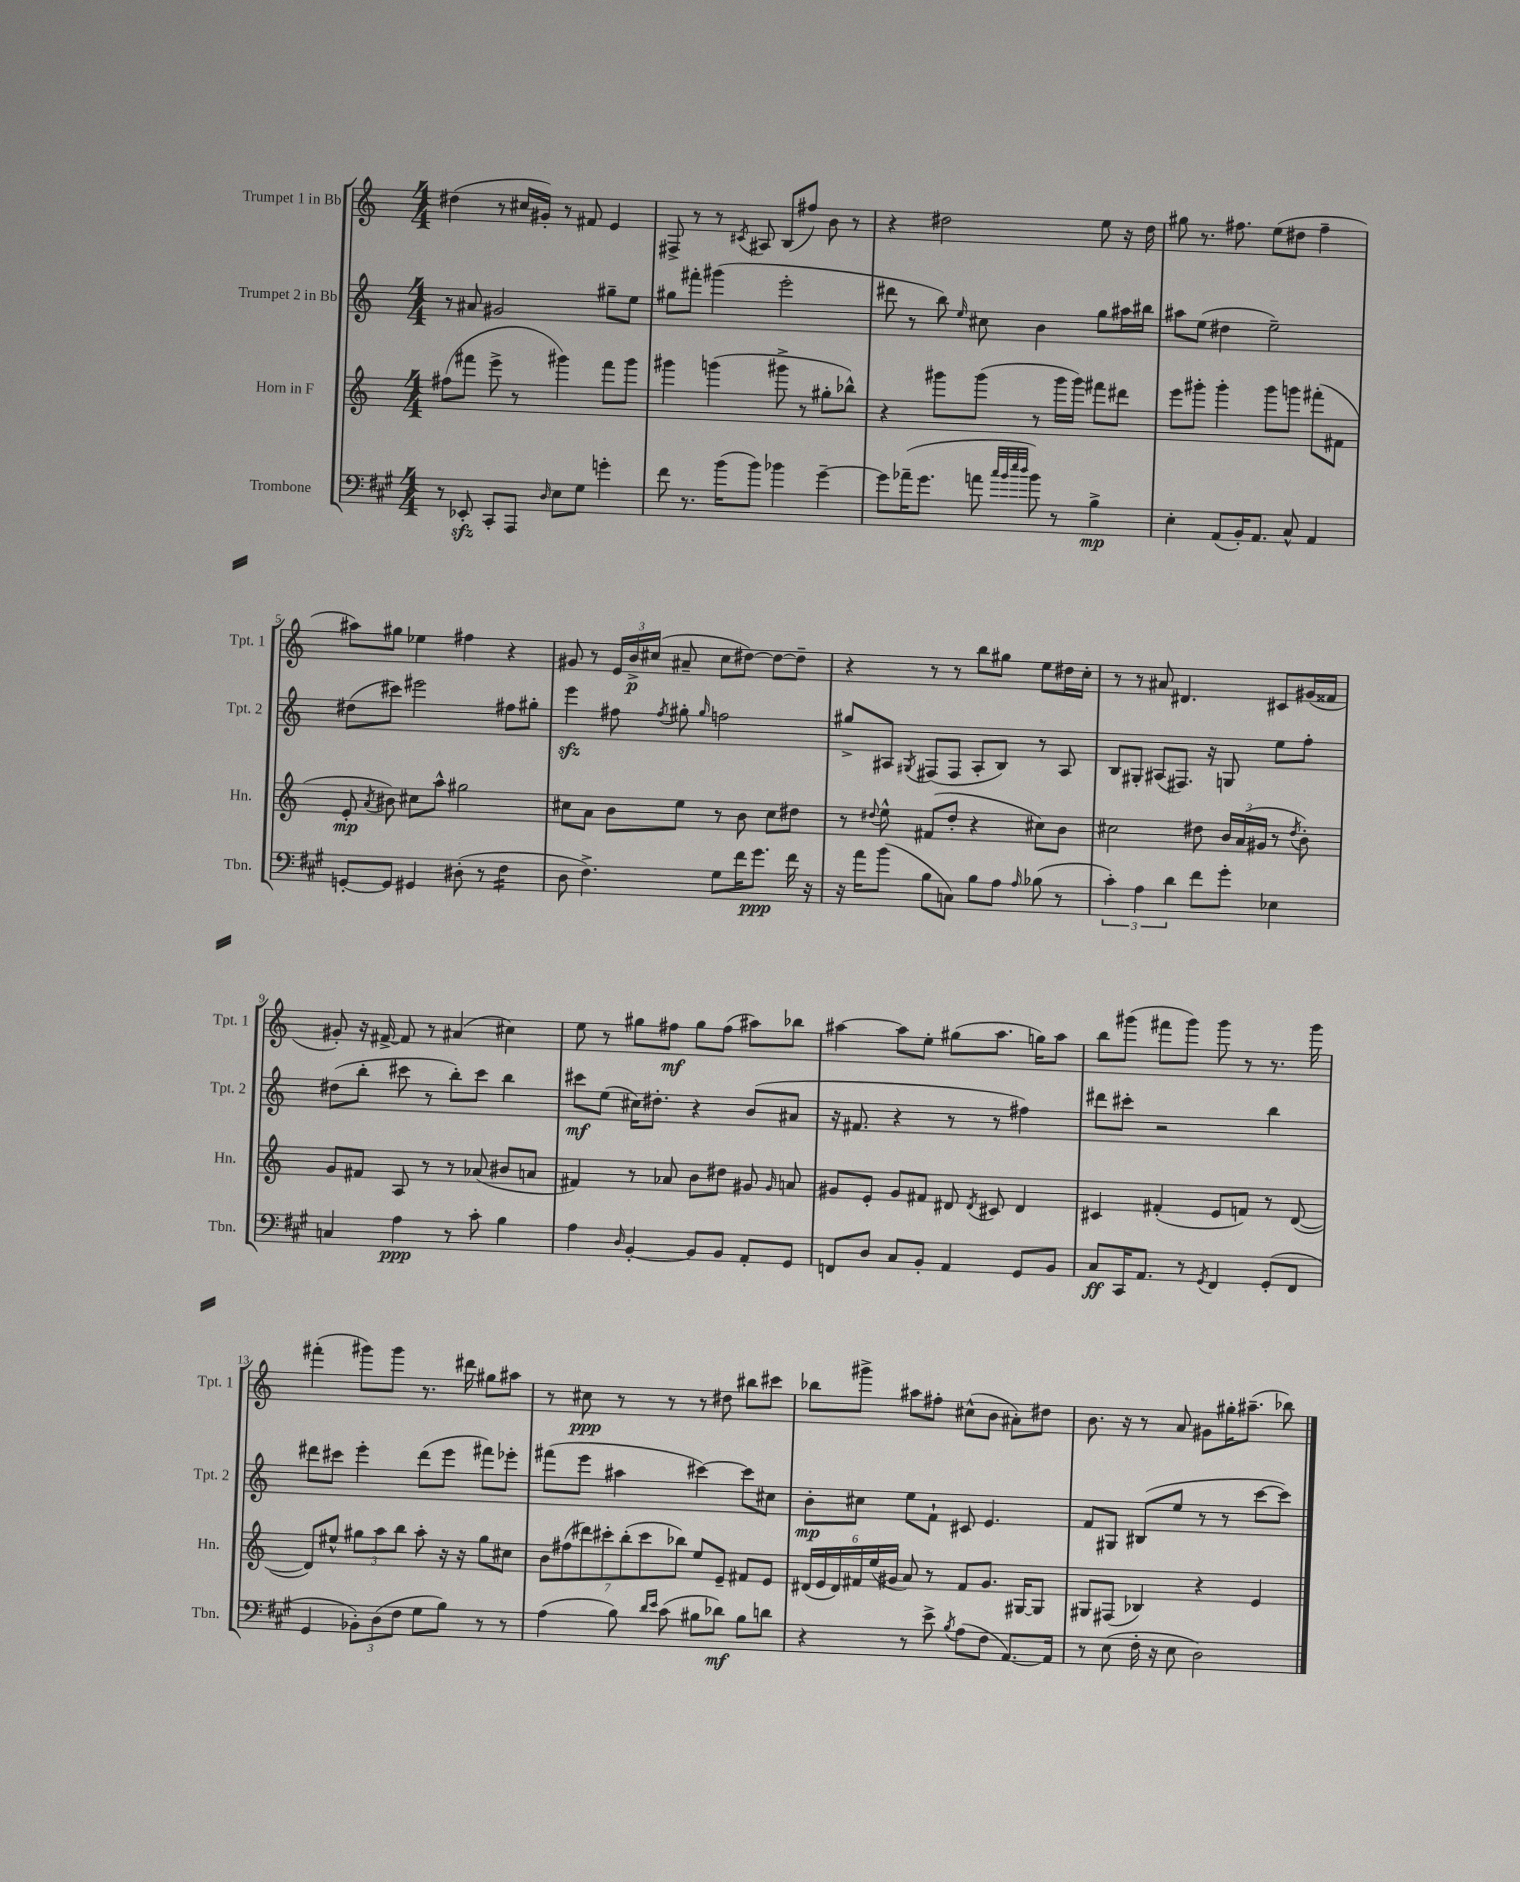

**kern	**dynam	**kern	**dynam	**kern	**dynam	**kern	**dynam
*part4	*part4	*part3	*part3	*part2	*part2	*part1	*part1
*staff4	*staff4	*staff3	*staff3	*staff2	*staff2	*staff1	*staff1
*I"Trombone	*	*I"Horn in F	*	*I"Trumpet 2 in Bb	*	*I"Trumpet 1 in Bb	*
*I'Tbn.	*	*I'Hn.	*	*I'Tpt. 2	*	*I'Tpt. 1	*
*clefF4	*	*clefG2	*	*clefG2	*	*clefG2	*
*k[f#c#g#]	*	*k[]	*	*k[]	*	*k[]	*
*M4/4	*	*M4/4	*	*M4/4	*	*M4/4	*
=1	=1	=1	=1	=1	=1	=1	=1
8r	.	(8ff#X\L	.	8r	.	(4dd#X\	.
8EE-Xzz'/	.	8fff#X\J	.	8a#X/	.	.	.
8CC#'/L	.	8eee^\	.	2g#X/	.	8r	.
8AAA/J	.	8r	.	.	.	16cc#X/LL	.
.	.	.	.	.	.	16g#X'/JJ)	.
16qqD/	.	.	.	.	.	.	.
8E\L	.	4ggg#X\)	.	.	.	8r	.
8G#\J	.	.	.	.	.	8f#X/	.
4gn'\	.	8fff#\L	.	8gg#X~\L	.	4e/	.
.	.	8ggg#\J	.	8ee\J	.	.	.
=2	=2	=2	=2	=2	=2	=2	=2
8f#\	.	4ggg#X\	.	8gg#X\L	.	8F#X^/	.
8.r	.	.	.	8fff#X'\J	.	8r	.
.	.	(4gggn\	.	(4ggg#X\	.	8r	.
(16b\KL	.	.	.	.	.	.	.
.	.	.	.	.	.	8qc#X/	.
8b\J)	.	.	.	.	.	8A#X/	.
4b-X\	.	8ggg#X^\	.	2eee'\	.	(8B/L	.
.	.	8r	.	.	.	8ff#X/J)	.
[4g#~\	.	8gg#X'\L	.	.	.	8b\	.
.	.	8bb-X^^\J)	.	.	.	8r	.
=3	=3	=3	=3	=3	=3	=3	=3
8g#\L]	.	4r	.	8ddd#X\	.	4r	.
(16a-X~\K	.	.	.	8r	.	.	.
8.g#\J	.	.	.	.	.	.	.
.	.	8ggg#X\L	.	8bb\)	.	2dd#X\	.
.	.	.	.	16qqee/	.	.	.
8an\	.	(8ggg#\J	.	8cc#X\	.	.	.
32qqcc#/LLL	.	.	.	.	.	.	.
32qqb/	.	.	.	.	.	.	.
32qqee/	.	.	.	.	.	.	.
32qqdd/JJJ	.	.	.	.	.	.	.
8b\)	.	8r	.	4b\	.	.	.
8r	.	16ggg#\LL	.	.	.	.	.
.	.	16ggg#\JJ)	.	.	.	.	.
4B^\	mp	8fff#X\L	.	8gg\L	.	8ee\	.
.	.	8ddd#X\J	.	16aa#X\L	.	16r	.
.	.	.	.	16bb#X\JJ	.	16dd#\	.
=4	=4	=4	=4	=4	=4	=4	=4
4E'\	.	8eee\L	.	8aa#X\L	.	8gg#X\	.
.	.	8ggg#X'\J	.	(8ee\J	.	8.r	.
(8AA/L	.	4ggg#'\	.	4dd#X\	.	.	.
.	.	.	.	.	.	8.ff#X\	.
16BB'/K)	.	.	.	.	.	.	.
8.AA/J	.	.	.	.	.	.	.
.	.	8ggg#\L	.	2ee~\)	.	(8ee\L	.
8C#^^/	.	8gggn\J	.	.	.	8dd#X\J	.
4AA/	.	(8fff#X'\L	.	.	.	4ff#~\	.
.	.	8f#X\J	.	.	.	.	.
!!LO:LB:g=z
=5	=5	=5	=5	=5	=5	=5	=5
[8GGn'/L	.	8e'/	mp	(8dd#X\L	.	8aa#X\L)	.
.	.	8qa/	.	.	.	.	.
8GG/J]	.	8b#X\)	.	8ccc#X\J)	.	8gg#X\J	.
4GG#X/	.	8cc#X\L	.	2eee#X\	.	4ee-X\	.
.	.	8aa^^\J	.	.	.	.	.
(8D#X'\	.	2gg#X\	.	.	.	4ff#X\	.
8r	.	.	.	.	.	.	.
*tremolo	*	*	*	*	*	*	*
16F#\LL	.	.	.	8ff#X\L	.	4r	.
16F#\	.	.	.	.	.	.	.
16F#\	.	.	.	8gg#X'\J	.	.	.
16F#\JJ	.	.	.	.	.	.	.
*Xtremolo	*	*	*	*	*	*	*
=6	=6	=6	=6	=6	=6	=6	=6
8D\	.	8cc#X\L	.	4eeezz\	.	8g#X/	.
4.F#^\)	.	8a\J	.	.	.	8r	.
.	.	8b\L	.	8ff#X\	.	24e/LL	.
.	.	.	.	.	.	24b^/	p
.	.	.	.	.	.	(24cc#X/JJ	.
.	.	.	.	8qff#/	.	.	.
.	.	8ee\J	.	8gg#X'\	.	8a#X~/	.
.	.	.	.	16qqgg#/	.	.	.
8G#\L	.	8r	.	2ffn\	.	8cc#\L	.
16f#\K	.	8b\	.	.	.	[8dd#X\J)	.
8.g#\J	ppp	.	.	.	.	.	.
.	.	8cc#\L	.	.	.	8dd#\L_	.
16f#\	.	8dd#X\J	.	.	.	8dd#~\J]	.
16r	.	.	.	.	.	.	.
=7	=7	=7	=7	=7	=7	=7	=7
16r	.	8r	.	8gg#X^/L	.	4r	.
16a\KL	.	.	.	.	.	.	.
.	.	8qqdd#X/	.	.	.	.	.
(8b\J	.	8ee^^\	.	8A#X/J	.	.	.
.	.	.	.	8qG#X/	.	.	.
8B\L	.	(8f#X/L	.	(8F#X/L	.	8r	.
8Cn\J)	.	8dd#'/J	.	8F#/J	.	8r	.
8B\L	.	4r	.	8A#'/L	.	8bb\L	.
8A\J	.	.	.	8B/J)	.	8gg#X\J	.
16qqA/	.	.	.	.	.	.	.
(8B-X\	.	8cc#X\L)	.	8r	.	8ee\L	.
8r	.	8b\J	.	8A#/	.	16dd#X\L	.
.	.	.	.	.	.	16cc'\JJ	.
=8	=8	=8	=8	=8	=8	=8	=8
6c#'\)	.	2cc#X\	.	8B/L	.	8r	.
.	.	.	.	8G#X'/J	.	8r	.
6A\	.	.	.	.	.	.	.
.	.	.	.	(8A#X/L	.	8a#X/	.
6d\	.	.	.	.	.	.	.
.	.	.	.	8.F#X/J)	.	4.d#X/	.
8f#\L	.	8dd#X\	.	.	.	.	.
.	.	.	.	16r	.	.	.
8g#'\J	.	24b/LL	.	8Gn/	.	.	.
.	.	(24a/	.	.	.	.	.
.	.	24g#X/JJ	.	.	.	.	.
4E-X\	.	8r	.	8ee\L	.	8c#X/L	.
.	.	8qdd#/	.	.	.	.	.
.	.	8b'\)	.	8ff'\J	.	(16g#X/L	.
.	.	.	.	.	.	16f##X/JJ	.
!!LO:LB:g=z
=9	=9	=9	=9	=9	=9	=9	=9
4Cn/	.	8g/L	.	(8dd#X\L	.	8g#X'/)	.
.	.	8f#X/J	.	8bb'\J	.	16r	.
.	.	.	.	.	.	[16f#X^/	.
4A\	ppp	8A/	.	8ccc#X\	.	8f#/]	.
.	.	8r	.	8r	.	8r	.
8r	.	8r	.	8bb'\L)	.	(4a#X/	.
8c#'\	.	(8a-X/	.	8ccc#\J	.	.	.
4B\	.	8b#X/L	.	4bb\	.	4cc#X\)	.
.	.	8an/J	.	.	.	.	.
=10	=10	=10	=10	=10	=10	=10	=10
4A\	.	4f#X/)	.	8ccc#X\L	mf	8ee\	.
.	.	.	.	(8ee\J	.	8r	.
16qqD/	.	.	.	.	.	.	.
[4BB'/	.	8r	.	16cc#X\KL)	.	8gg#X\L	.
.	.	.	.	8.dd#X'\J	.	.	.
.	.	8a-X/	.	.	.	8ff#X\J	mf
8BB/L]	.	8b\L	.	4r	.	8gg#\L	.
8BB/J	.	8dd#X\J	.	.	.	(8ff#\J	.
8AA'/L	.	8g#X/	.	(8b/L	.	8aa#X\L)	.
.	.	16qqg#/	.	.	.	.	.
8GG#/J	.	8an/	.	8a#X/J	.	8bb-X\J	.
=11	=11	=11	=11	=11	=11	=11	=11
8FFn/L	.	8g#X/L	.	16r	.	[4aa#X\	.
.	.	.	.	8.f#X/	.	.	.
8D/J	.	8e'/J	.	.	.	.	.
8C#/L	.	8g#/L	.	4r	.	8aa#\L]	.
8BB'/J	.	8f#X/J	.	.	.	8ee'\J	.
4AA/	.	8d#X/	.	8r	.	(8gg#X\L	.
.	.	8qd#/	.	.	.	.	.
.	.	8c#X/	.	8r	.	8.aa#\J	.
8GG#/L	.	4d#/	.	4ff#X\)	.	.	.
.	.	.	.	.	.	16ggn\KL)	.
8BB/J	.	.	.	.	.	8aa#\J	.
=12	=12	=12	=12	=12	=12	=12	=12
8C#/L	ff	4c#X/	.	8ddd#X\L	.	8bb\L	.
16CC#/K	.	.	.	8ccc#X'\J	.	(8ggg#X\J	.
8.AA/J	.	.	.	.	.	.	.
.	.	(4f#X'/	.	2r	.	8fff#X\L	.
8r	.	.	.	.	.	8ggg#\J)	.
8qGG#/	.	.	.	.	.	.	.
4FF#/	.	8e/L	.	.	.	8ggg#\	.
.	.	8fn/J)	.	.	.	8r	.
(8GG#'/L	.	8r	.	4bb\	.	8.r	.
8FF#/J	.	([8d/	.	.	.	.	.
.	.	.	.	.	.	16ggg#\	.
!!LO:LB:g=z
=13	=13	=13	=13	=13	=13	=13	=13
4GG#/	.	8d/L])	.	8ddd#X\L	.	(4fff#X'\	.
.	.	8ee#X^^/J	.	8ccc#X\J	.	.	.
12BB-X'\L)	.	12gg#X\L	.	4eee'\	.	8ggg#X\L)	.
(12D\	.	12aa\	.	.	.	.	.
.	.	.	.	.	.	8ggg#\J	.
12F#\J	.	12bb\J	.	.	.	.	.
8G#\L	.	8aa'\	.	(8ddd#\L	.	8.r	.
8B\J)	.	16r	.	8eee\J	.	.	.
.	.	16r	.	.	.	16ddd#X\	.
8r	.	8gg#\L	.	8fff#X\L)	.	8gg#X\L	.
8r	.	8cc#X\J	.	8eee-X'\J	.	8aa#X\J	.
=14	=14	=14	=14	=14	=14	=14	=14
(4A\	.	14b\L	.	(8fff#X\L	.	8r	.
.	.	(14ff#X\	.	.	.	.	.
.	.	.	.	8eee\J	.	8cc#X\	ppp
.	.	14ddd#X\)	.	.	.	.	.
.	.	14ccc#X'\	.	.	.	.	.
8B\)	.	.	.	4aa#X\	.	8r	.
.	.	(14bb'\	.	.	.	.	.
.	.	14ccc#\	.	.	.	.	.
16qqd/LL	.	.	.	.	.	.	.
16qqe/JJ	.	.	.	.	.	.	.
(8c#\	.	.	.	.	.	8r	.
.	.	14bb-X\J)	.	.	.	.	.
8B#X\L	.	8ee/L	.	[4ccc#X\)	.	8r	.
8d-X\J)	mf	8e~/J	.	.	.	8dd#X\	.
8B#\L	.	8f#X/L	.	8ccc#\L]	.	8bb#X\L	.
8dn\J	.	8e/J	.	8cc#X\J	.	8ccc#X\J	.
=15	=15	=15	=15	=15	=15	=15	=15
4r	.	(24d#X/LL	.	8b'\L	mp	8bb-X\L	.
.	.	24e/	.	.	.	.	.
.	.	24d#/)	.	.	.	.	.
.	.	24f#X/	.	8cc#X\J	.	8ggg#X^\J	.
.	.	(24ee/	.	.	.	.	.
.	.	24g#X/JJ	.	.	.	.	.
8r	.	8a/)	.	8ee\L	.	8aa#X\L	.
8e^\	.	8r	.	8f`\J	.	8ff#X'\J	.
8qB/	.	.	.	.	.	.	.
(8A\L	.	8f#/L	.	8c#X/	.	(8cc#X^^\L	.
8F#\J	.	8.g#/J	.	4.e/	.	8b\J	.
[8.AA/L)	.	.	.	.	.	8a#X'\L)	.
.	.	[16G#X/KL	.	.	.	.	.
.	.	8G#/J]	.	.	.	8dd#X\J	.
16AA/Jk]	.	.	.	.	.	.	.
=16	=16	=16	=16	=16	=16	=16	=16
8r	.	8G#X/L	.	8f/L	.	8.b\	.
(8E\	.	(8F#X/J	.	8G#X/J	.	.	.
.	.	.	.	.	.	16r	.
16F#'\	.	4B-X/)	.	(8B#X/L	.	8r	.
16r	.	.	.	.	.	.	.
8E\	.	.	.	8ee/J	.	8a/	.
2D\)	.	4r	.	8r	.	8g#X\L	.
.	.	.	.	8r	.	16gg#X'\K	.
.	.	.	.	.	.	(8.aa#X~\J	.
.	.	4e/	.	[8ccc\L	.	.	.
.	.	.	.	8ccc\J])	.	8bb-X\)	.
==	==	==	==	==	==	==	==
*-	*-	*-	*-	*-	*-	*-	*-
